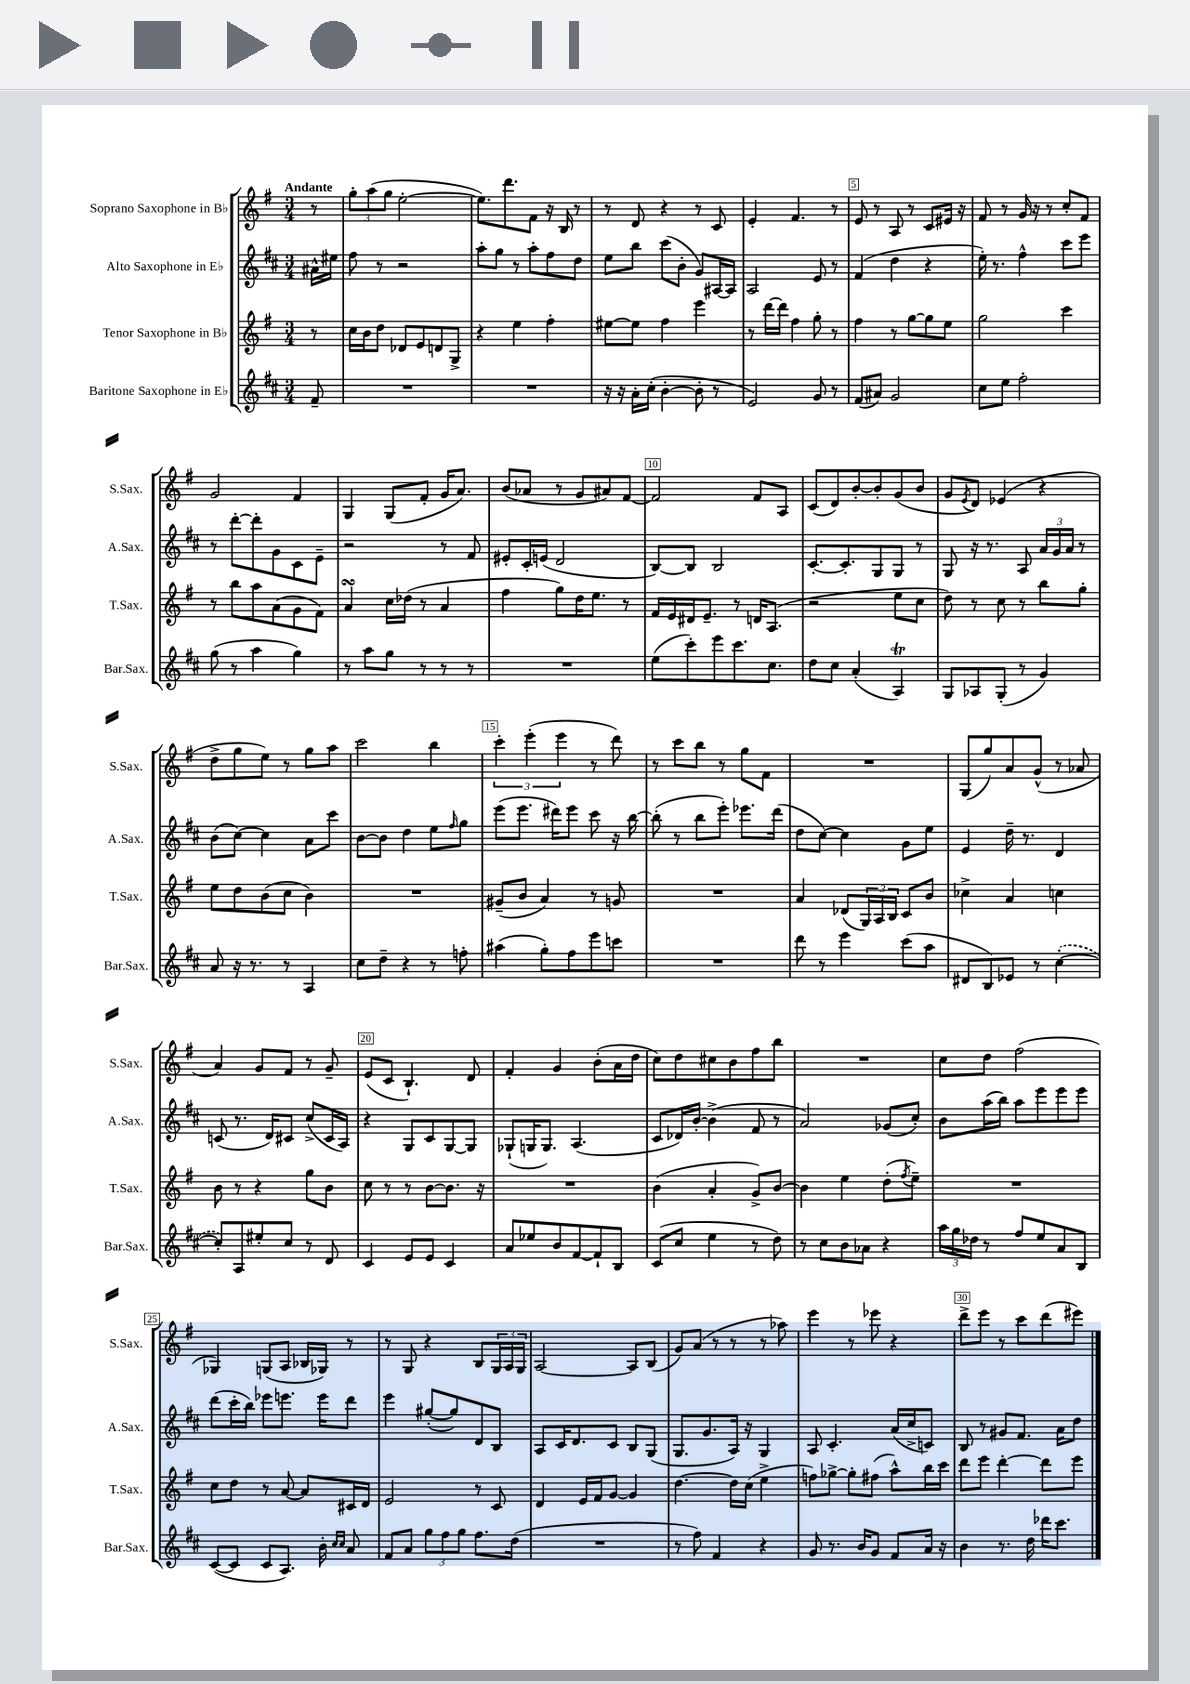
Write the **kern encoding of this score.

**kern	**kern	**kern	**kern
*staff4	*staff3	*staff2	*staff1
*clefG2	*clefG2	*clefG2	*clefG2
*k[f#c#]	*k[f#]	*k[f#c#]	*k[f#]
*M3/4	*M3/4	*M3/4	*M3/4
8f#~	8r	16a#^^	8r
.	.	16ee#	.
=	=	=	=
2.r	16cc	8ff#	12gg'
.	16b	.	.
.	.	.	(12aa
.	8dd	8r	.
.	.	.	12gg
.	8d-	2r	[2ee'
.	8e	.	.
.	8d	.	.
.	8G^	.	.
=	=	=	=
2.r	4r	8aa'	8.ee])
.	.	8gg	.
.	.	.	8.ddd
.	4ee	8r	.
.	.	8aa'	8f#
.	4ff#'	8ff#	16r
.	.	.	16B
.	.	8dd	8r
=	=	=	=
16r	[8ee#	8ee	8r
16r	.	.	.
16a'	8ee#]	8bb	8d
(16cc#'	.	.	.
[4b'	4ff#	(8ccc#	4r
.	.	8b'	.
8b']	4eee	8g)	8r
8r	.	[16A#	8c
.	.	16A#]	.
=	=	=	=
2e)	8r	2A	4e'
.	[16ddd	.	.
.	16ddd]	.	.
.	4ff#	.	4.f#
8g	8gg'	8e	.
8r	8r	8r	8r
=	=	=	=
(8f#	4ff#	(4f#	8e
8a#)	.	.	8r
2g	8r	4dd	8A
.	[8gg	.	8r
.	8gg]	4r	8c
.	8ee	.	16e#
.	.	.	16r
=	=	=	=
8cc#	2gg	16ee')	8f#
.	.	8.r	.
8ee	.	.	8r
2ff#'	.	4ff#^^	16g
.	.	.	16r
.	.	.	8r
.	4ccc	8ccc#	8cc'
.	.	8eee	8f#
=	=	=	=
(8gg	8r	8r	2g
8r	8bb	[8ddd'	.
4aa	8aa	8ddd']	.
.	(8a	8g	.
4gg)	8g	8c#	4f#
.	8f#)	8e~	.
=	=	=	=
8r	4a	2r	4G
8aa	.	.	.
8gg	16cc	.	(8G
.	(16dd-	.	.
8r	8r	.	8f#'
8r	4a	8r	16g
.	.	.	8.a)
8r	.	8f#	.
=	=	=	=
2.r	4ff#	8e#'	(8b
.	.	16c#'	8a-
.	.	(16e	.
.	8gg)	2d	8r
.	16dd	.	8g
.	8.ee	.	.
.	.	.	8a#)
.	8r	.	[8f#
=	=	=	=
(8ee	16f#	[8B)	2f#]
.	16e	.	.
8ccc#')	16d#	8B]	.
.	8.e~	.	.
8eee	.	2B	.
8.ccc#	8r	.	.
.	16d	.	8f#
8.cc#	(8.A	.	.
.	.	.	8A
=	=	=	=
8dd	2r	[8.c#'	(8c
8cc#	.	.	8d)
.	.	8.c#']	.
(4a'	.	.	[8b'
.	.	8G	8b']
4A)	8ee	8G	(8g
.	8cc	8r	8b
=	=	=	=
8G	8dd)	8G	8g
.	.	.	8qe
8A-	8r	16r	8d)
.	.	8.r	.
(8G'	8cc	.	(4e-
8r	8r	8A	.
4g)	8bb	24a	4r
.	.	24g	.
.	.	24a	.
.	8gg'	8r	.
=	=	=	=
8a	8ee	(8b	8dd^
16r	8dd	[8cc#)	8gg
8.r	.	.	.
.	(8b	4cc#]	8ee)
8r	8cc	.	8r
4A	4b)	8a	8gg
.	.	8ccc#	8aa
=	=	=	=
8cc#	2.r	[8b	2ccc
8dd~	.	8b]	.
4r	.	4dd	.
8r	.	8ee	4bb
.	.	16qqff#	.
8ff'	.	8gg	.
=	=	=	=
(4aa#	(8g#~	(8eee	6ccc'
.	8b	8.eee	.
.	.	.	(6eee'
8gg')	4a)	.	.
.	.	16ddd#)	.
.	.	.	6eee
8ff#	.	8eee	.
8eee	8r	8ccc#	8r
8ccc	8g	16r	8ddd)
.	.	[16bb	.
=	=	=	=
2.r	2.r	(8bb']	8r
.	.	8r	8ccc
.	.	8bb	8bb
.	.	8eee')	8r
.	.	8.eee-	8gg
.	.	.	8f#
.	.	(16ddd	.
=	=	=	=
8ddd	4a	8dd	2.r
8r	.	[8cc#)	.
4eee	(8d-	4cc#]	.
.	24G)	.	.
.	24A	.	.
.	24B	.	.
(8ccc#	8c	8g	.
8aa	8b	8ee	.
=	=	=	=
8d#	4cc-^	4e	(8G
8B)	.	.	8gg)
8e-	4a	16dd~	8a
.	.	8.r	.
8r	.	.	(8g^^
([4cc#'	4cc	4d	8r
.	.	.	8a-
=	=	=	=
8cc#'])	8b	(8c	4a)
8A	8r	8.r	.
8ee#'	4r	.	8g
.	.	16d)	.
8cc#	.	8c#	8f#
8r	8gg	(8cc#^	8r
8d	8b	16c#	8g~
.	.	16A)	.
=	=	=	=
4c#	8cc	4r	(8e
.	8r	.	8c
8e	8r	8G	4.B`)
8e	[8b	8c#	.
4c#	8.b]	[8G	.
.	.	8G]	8d
.	16r	.	.
=	=	=	=
8a	2.r	(8G-`	4f#'
8ee-	.	16G	.
.	.	8.G)	.
8b	.	.	4g
[8f#	.	(4.A	.
8f#`]	.	.	(8b'
8B	.	.	16a
.	.	.	16dd
=	=	=	=
(8c#	(4b	8c#	8cc)
8cc#	.	16d-)	8dd
.	.	[16b'	.
4ee	4a'	(4b^]	8cc#
.	.	.	8b
8r	8g^)	8f#	8ff#
8dd)	[8b	8r	8bb
=	=	=	=
8r	4b]	2a)	2.r
8cc#	.	.	.
8b	4ee	.	.
8a-	.	.	.
4r	(8dd'	(8g-	.
.	8qff#	.	.
.	8ee~)	8cc#')	.
=	=	=	=
24aa	2.r	8b	8cc
24gg	.	.	.
24dd-	.	.	.
8r	.	(16aa	8dd
.	.	16bb)	.
8ff#	.	8aa	(2ff#
8ee	.	8eee	.
8a	.	8eee	.
8B	.	8eee	.
=	=	=	=
([8c#	8cc	(8ddd	4G-)
8c#]	8dd	16ccc#'	.
.	.	16bb)	.
8c#	8r	8eee-	(8G
8.A)	[8a	8.eee	8A
.	8a]	.	16B-
16b'	.	16eee	16G-)
16qqcc#	.	.	.
16qqcc#	.	.	.
8a	16c#	8ddd	8r
.	16d	.	.
=	=	=	=
8f#	2e	4eee	8r
8a	.	.	8G
12gg	.	([8gg#'	4r
12ff#	.	.	.
.	.	8gg#])	.
12gg	.	.	.
8.ff#	8r	8d	8B
.	8c	8B	24G
.	.	.	24A
(16dd	.	.	.
.	.	.	24G
=	=	=	=
2.r	4d	8A	[2A
.	.	16c#	.
.	.	8.d	.
.	16e	.	.
.	16f#	.	.
.	[8g	8c#	.
.	4g]	8B	8A]
.	.	(8G	(8B
=	=	=	=
8r	[4.dd	8.G	8g)
8ff#)	.	.	(8a
.	.	8.g	.
4f#	.	.	8r
.	16dd]	16A)	8r
.	(16cc	16r	.
4r	4ee^	4G	8r
.	.	.	8aa-)
=	=	=	=
8g	8ff)	8A	4eee
8.r	[8gg-^	4.c#'	.
.	8gg-']	.	8r
16b	.	.	.
8g	(8ff#	.	8eee-
8f#	8aa^^)	(16a	4r
.	.	16cc#^	.
16a	16bb	8c)	.
16r	16ccc	.	.
=	=	=	=
4b	8ddd	8B	8ddd^
.	8eee	8r	8eee
8.r	[4ddd'	8g#	8r
.	.	8.f#	8ccc
16dd	.	.	.
16ddd-	8ddd]	.	(8ddd
8.ccc#	.	16a	.
.	8eee	8dd	8eee#)
==	==	==	==
*-	*-	*-	*-
